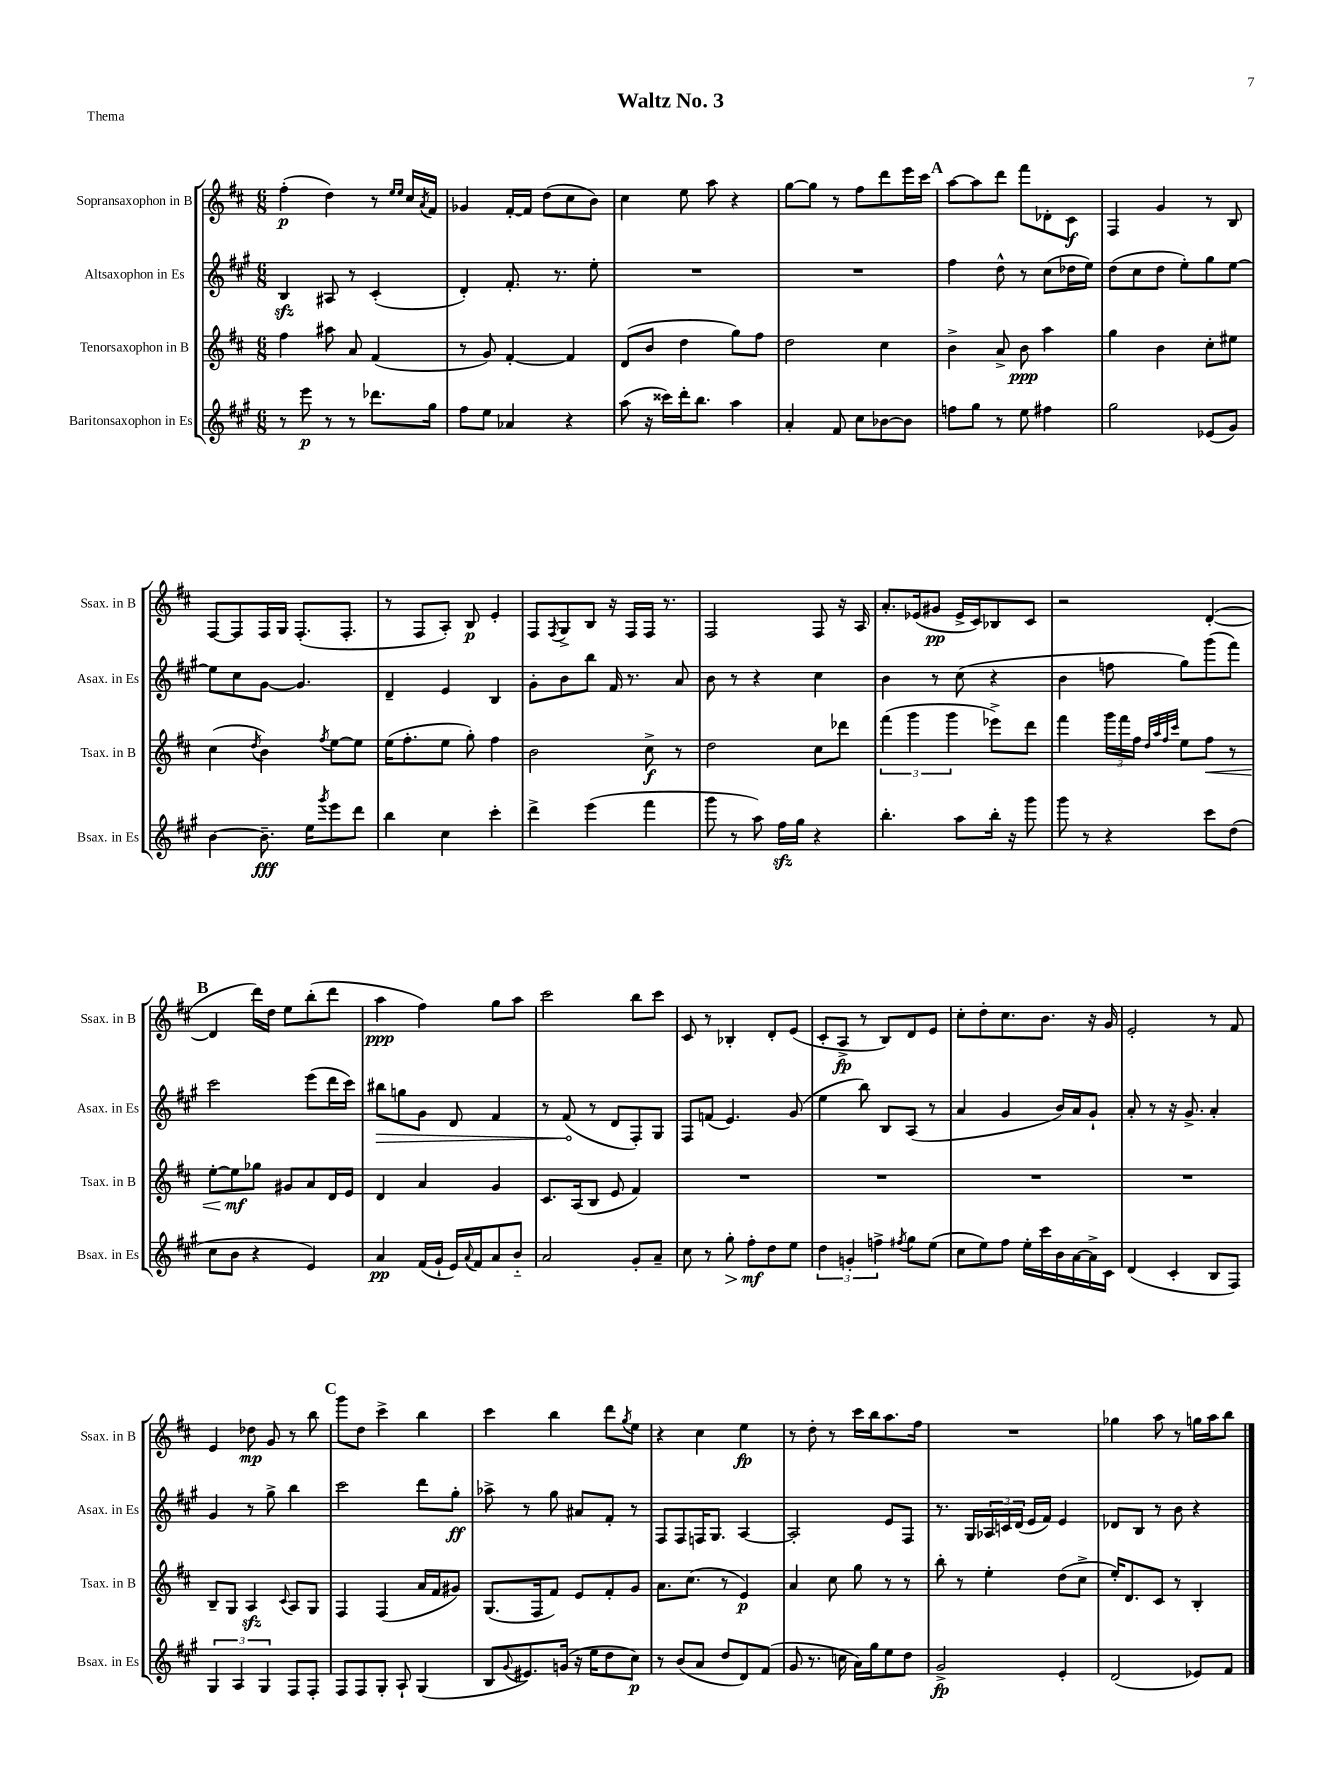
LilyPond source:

\header { title = "Waltz No. 3" piece = "Thema" }
<<
\new StaffGroup <<
\new Staff = "s0" \with { instrumentName = "Sopransaxophon in B" shortInstrumentName = "Ssax. in B" } {
    \clef treble \key d \major \numericTimeSignature \time 6/8
    fis''4-.\p( d''4) r8 \grace { e''16 e''16 } cis''16 \acciaccatura { a'8 } fis'16 |
    ges'4 fis'16~-. fis'16 d''8( cis''8 b'8) |
    cis''4 e''8 a''8 r4 |
    g''8~ g''8 r8 fis''8 d'''8 e'''16 cis'''16 |
    \mark \markup { \bold "A" } a''8~ a''8 d'''8 fis'''8 des'8-. cis'8\f |
    fis4 g'4 r8 b8 |
    fis8~ fis8 fis16 g16 fis8.-.( fis8.-. |
    r8 fis8 a8-.) b8\p e'4-. |
    fis8 \acciaccatura { fis8 } g8-> b8 r16 fis16 fis16 r8. |
    fis2 fis8 r16 a16 |
    a'8.-. ees'16( gis'8\pp ees'16-> cis'16) bes8 cis'8 |
    r2 d'4~-.( |
    \mark \markup { \bold "B" } d'4 d'''16) d''16 e''8 b''8-.( d'''8 |
    a''4\ppp fis''4) g''8 a''8 |
    cis'''2 b''8 cis'''8 |
    cis'8 r8 bes4-. d'8-. e'8( |
    cis'8-. a8->\fp r8 b8) d'8 e'8 |
    cis''8-. d''8-. cis''8. b'8. r16 g'16 |
    e'2-. r8 fis'8 |
    e'4 des''8\mp g'8 r8 b''8 |
    \mark \markup { \bold "C" } g'''8 d''8 cis'''4-> b''4 |
    cis'''4 b''4 d'''8 \acciaccatura { g''8 } e''8 |
    r4 cis''4 e''4\fp |
    r8 d''8-. r8 cis'''16 b''16 a''8. fis''16 |
    R2. |
    ges''4 a''8 r8 g''16 a''16 b''8 \bar "|." |
}
\new Staff = "s1" \with { instrumentName = "Altsaxophon in Es" shortInstrumentName = "Asax. in Es" } {
    \clef treble \key a \major \numericTimeSignature \time 6/8
    b4\sfz ais8 r8 cis'4-.( |
    d'4-.) fis'8.-. r8. e''8-. |
    R2. |
    R2. |
    \mark \markup { \bold "A" } fis''4 d''8-^ r8 cis''8( des''16 e''16) |
    d''8( cis''8 d''8 e''8-.) gis''8 e''8~ |
    e''8 cis''8 gis'8~ gis'4. |
    d'4-- e'4 b4 |
    gis'8-. b'8 b''8 fis'16 r8. a'8 |
    b'8 r8 r4 cis''4 |
    b'4 r8 cis''8( r4 |
    b'4 f''8 gis''8) gis'''8( fis'''8) |
    \mark \markup { \bold "B" } cis'''2 e'''8( d'''16 cis'''16) |
    \once \override Hairpin.circled-tip = ##t bis''8\> g''8 gis'8 d'8 fis'4 |
    r8 fis'8\!( r8 d'8 fis8-.) gis8 |
    fis8 f'8( e'4.) gis'8( |
    e''4 b''8) b8 a8( r8 |
    a'4 gis'4 b'16) a'16 gis'8-! |
    a'8-. r8 r16 gis'8.-> a'4-. |
    gis'4 r8 gis''8-> b''4 |
    \mark \markup { \bold "C" } cis'''2 d'''8 gis''8-.\ff |
    aes''8-> r8 gis''8 ais'8 fis'8-. r8 |
    fis8 fis8 f16 gis8. a4~ |
    a2-. e'8 fis8 |
    r8. gis16 \tuplet 3/2 { aes16 c'16 d'16( } e'16 fis'16) e'4 |
    des'8 b8 r8 b'8 r4 \bar "|." |
}
\new Staff = "s2" \with { instrumentName = "Tenorsaxophon in B" shortInstrumentName = "Tsax. in B" } {
    \clef treble \key d \major \numericTimeSignature \time 6/8
    fis''4 ais''8 a'8 fis'4( |
    r8 g'8) fis'4~-. fis'4 |
    d'8( b'8 d''4 g''8) fis''8 |
    d''2 cis''4 |
    \mark \markup { \bold "A" } b'4-> a'8-> b'8\ppp a''4 |
    g''4 b'4 cis''8-. eis''8 |
    cis''4( \acciaccatura { d''8 } b'4) \acciaccatura { fis''8 } e''8~ e''8 |
    e''16( fis''8.-. e''8 g''8-.) fis''4 |
    b'2 cis''8->\f r8 |
    d''2 cis''8 des'''8 |
    \tuplet 3/2 { fis'''4( g'''4 g'''4 } ees'''8->) d'''8 |
    fis'''4 \tuplet 3/2 { g'''16 fis'''16 fis''16 } \grace { d''32 a''32 fis''32 cis'''32 } e''8 fis''8\< r8 |
    \mark \markup { \bold "B" } e''8~-. e''8\mf\! ges''8 gis'8 a'8 d'16 e'16 |
    d'4 a'4 g'4 |
    cis'8. a16( b8 e'8 fis'4) |
    R2. |
    R2. |
    R2. |
    R2. |
    b8-- g8 a4\sfz \appoggiatura { cis'8 } a8 g8 |
    \mark \markup { \bold "C" } fis4 fis4( a'16 fis'16 gis'8) |
    g8.( fis16 fis'8) e'8 fis'8-. g'8 |
    a'8. cis''8.( r8 e'4\p) |
    a'4 cis''8 g''8 r8 r8 |
    b''8-. r8 e''4-. d''8( cis''8-> |
    e''16-.) d'8. cis'8 r8 b4-. \bar "|." |
}
\new Staff = "s3" \with { instrumentName = "Baritonsaxophon in Es" shortInstrumentName = "Bsax. in Es" } {
    \clef treble \key a \major \numericTimeSignature \time 6/8
    r8 e'''8\p r8 r8 des'''8. gis''16 |
    fis''8 e''8 aes'4 r4 |
    a''8( r16 cisis'''16) d'''16-. b''8. a''4 |
    a'4-. fis'8 cis''8 bes'8~ bes'8 |
    \mark \markup { \bold "A" } f''8 gis''8 r8 e''8 fis''4 |
    gis''2 ees'8( gis'8) |
    b'4~ b'8.--\fff e''16 \acciaccatura { gis'''8 } e'''8 d'''8 |
    b''4 cis''4 cis'''4-. |
    d'''4-> e'''4( fis'''4 |
    gis'''8 r8 a''8) fis''16\sfz gis''16 r4 |
    b''4.-. a''8 b''16-. r16 gis'''8 |
    gis'''8 r8 r4 cis'''8 d''8( |
    \mark \markup { \bold "B" } cis''8 b'8 r4 e'4) |
    a'4\pp fis'16( gis'16-! e'16) \appoggiatura { a'8 } fis'16 a'8 b'8-_ |
    a'2 gis'8-. a'8-- |
    cis''8 r8 gis''8-.\> fis''8-.\mf\! d''8 e''8 |
    \tuplet 3/2 { d''4 g'4-. f''4-> } \acciaccatura { fis''8 } gis''8 e''8( |
    cis''8 e''8) fis''8 e''16-. cis'''16 b'16 a'16~ a'16-> cis'16 |
    d'4( cis'4-. b8 fis8) |
    \tuplet 3/2 { gis4 a4 gis4 } fis8 fis8-. |
    \mark \markup { \bold "C" } fis8 fis8 gis8-. a8-! gis4( |
    b8 \appoggiatura { gis'8 } eis'8.) g'16( r16 e''16 d''8 cis''8\p) |
    r8 b'8( a'8 d''8 d'8) fis'8( |
    gis'8 r8. c''16 a'16) gis''16 e''8 d''8 |
    gis'2->\fp e'4-. |
    d'2( ees'8) fis'8 \bar "|." |
}
>>
>>
\layout { \context { \Score \remove "Bar_number_engraver" } }
